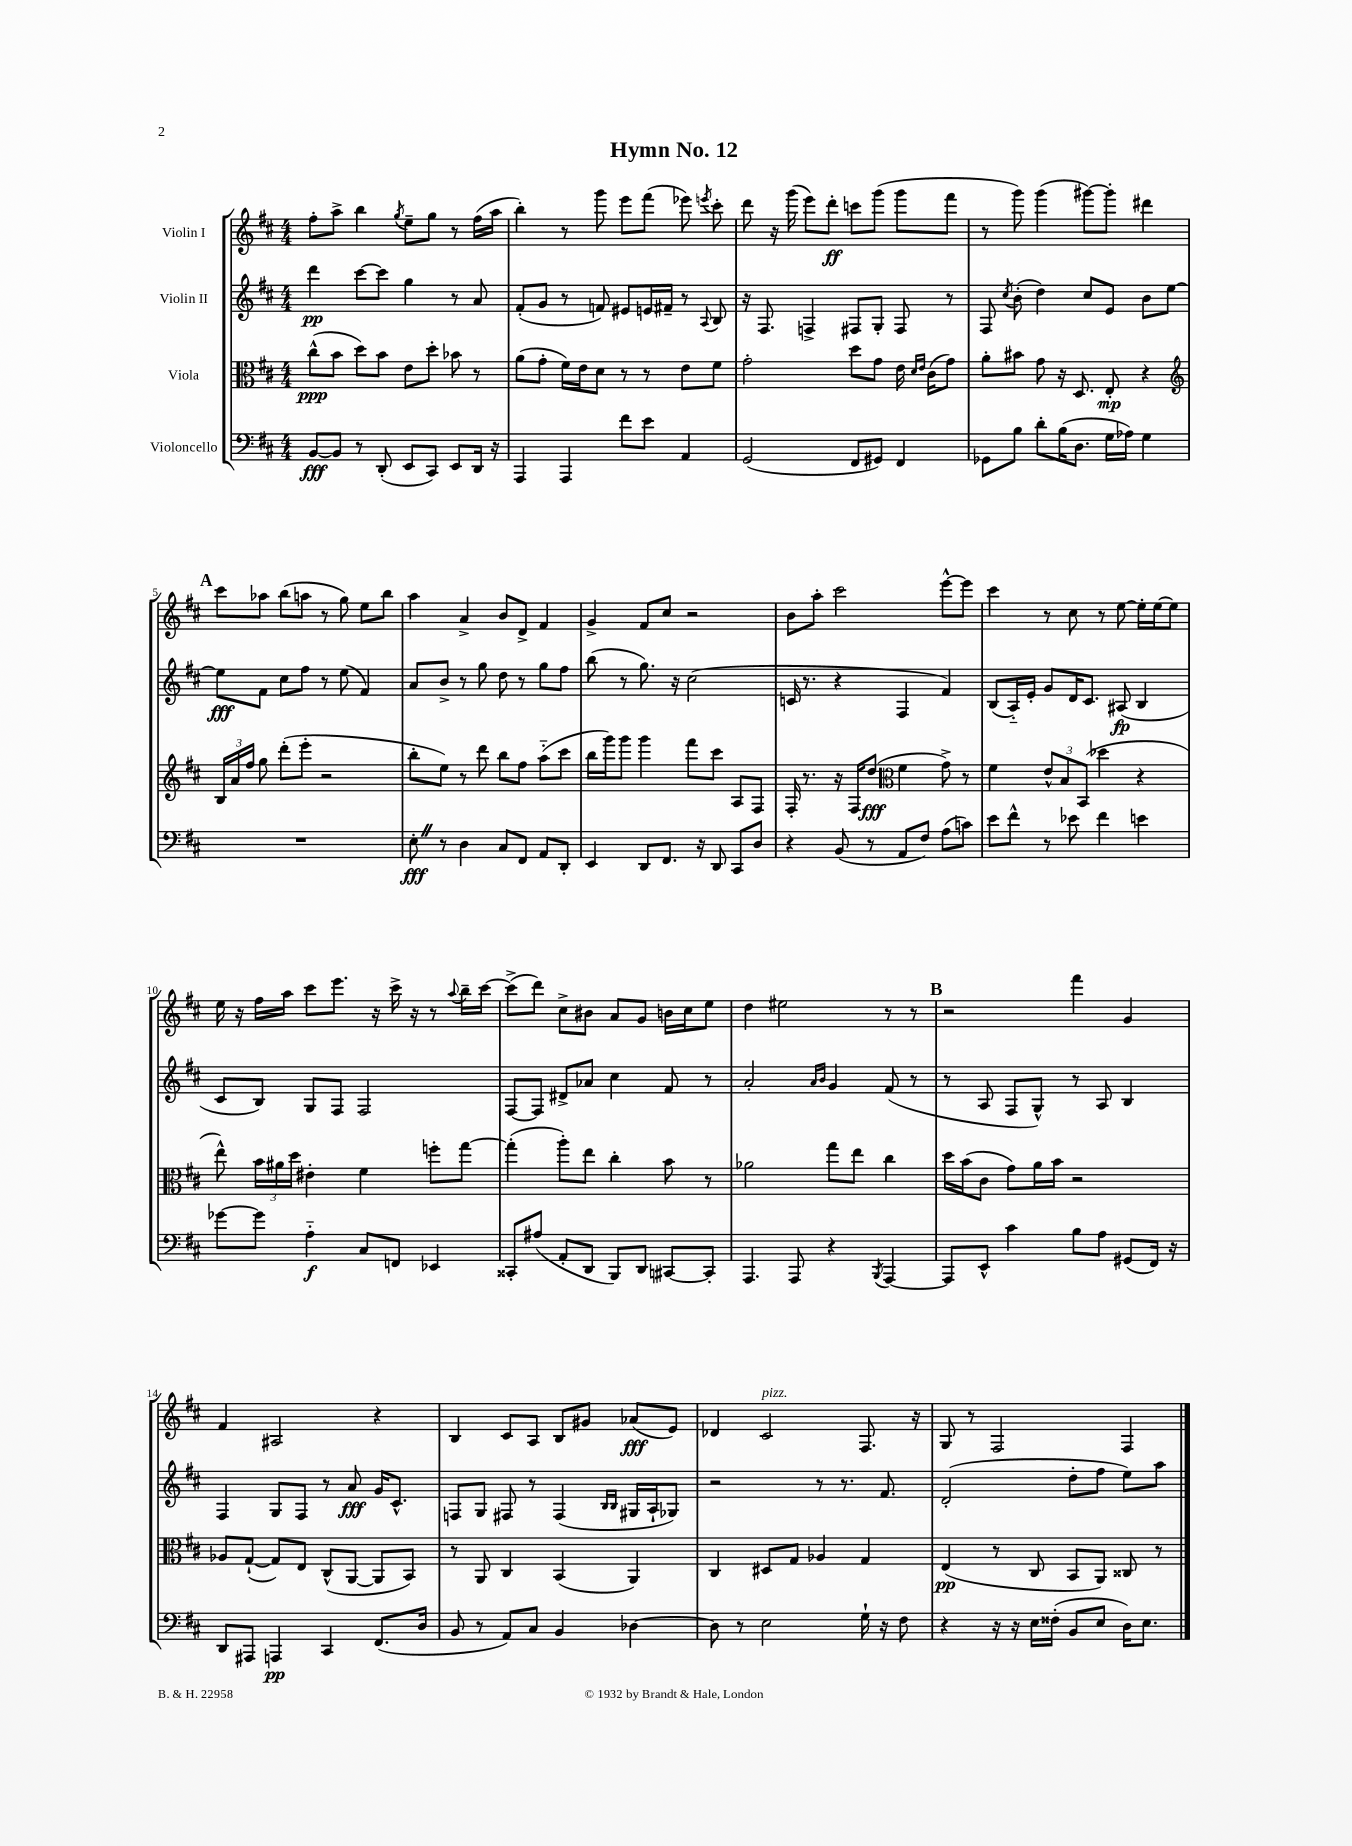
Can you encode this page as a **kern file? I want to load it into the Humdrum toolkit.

**kern	**dynam	**kern	**dynam	**kern	**dynam	**kern	**dynam
*part4	*part4	*part3	*part3	*part2	*part2	*part1	*part1
*staff4	*staff4	*staff3	*staff3	*staff2	*staff2	*staff1	*staff1
*I"Violoncello	*	*I"Viola	*	*I"Violin II	*	*I"Violin I	*
*clefF4	*	*clefC3	*	*clefG2	*	*clefG2	*
*k[f#c#]	*	*k[f#c#]	*	*k[f#c#]	*	*k[f#c#]	*
*M4/4	*	*M4/4	*	*M4/4	*	*M4/4	*
=1	=1	=1	=1	=1	=1	=1	=1
[8BB/L	fff	(8cc#^^\L	ppp	4ddd\	pp	8ff#'\L	.
8BB/J]	.	8b\J	.	.	.	8aa^\J	.
8r	.	8dd\L)	.	[8ccc#\L	.	4bb\	.
(8DD'/	.	8b\J	.	8ccc#\J]	.	.	.
.	.	.	.	.	.	8qgg/	.
8EE/L	.	8e\L	.	4gg\	.	8ee~\L	.
8CC#/J)	.	8dd'\J	.	.	.	8gg\J	.
8EE/L	.	8b-X\	.	8r	.	8r	.
16DD/Jk	.	8r	.	8a/	.	(16ff#\LL	.
16r	.	.	.	.	.	16aa\JJ	.
=2	=2	=2	=2	=2	=2	=2	=2
4AAA/	.	(8a\L	.	(8f#'/L	.	4bb'\)	.
.	.	8g'\J	.	8g/J	.	.	.
4AAA/	.	16f#\LL)	.	8r	.	8r	.
.	.	16e\J	.	.	.	.	.
.	.	8d\J	.	8fn/)	.	8ggg\	.
8f#\L	.	8r	.	8e#X/L	.	8eee\L	.
8e\J	.	8r	.	16en/L	.	(8fff#\J	.
.	.	.	.	16f#X~/JJ	.	.	.
4AA/	.	8e\L	.	8r	.	8eee-X\)	.
.	.	.	.	8qqA/	.	8qeeen/	.
.	.	8f#\J	.	8B/	.	8ccc#'\	.
=3	=3	=3	=3	=3	=3	=3	=3
(2GG/	.	2g'\	.	16r	.	8ddd\	.
.	.	.	.	8.F#/	.	.	.
.	.	.	.	.	.	16r	.
.	.	.	.	.	.	(16ggg\	.
.	.	.	.	4Fn^/	.	8eee\L)	.
.	.	.	.	.	.	8ddd'\J	ff
8FF#/L	.	8dd\L	.	8F#X/L	.	8cccn\L	.
8GG#X/J)	.	8g\J	.	8G'/J	.	(8ggg\J	.
4FF#/	.	16e\	.	8F#/	.	8ggg\L	.
.	.	16qqd/LL	.	.	.	.	.
.	.	16qqe/JJ	.	.	.	.	.
.	.	(16c#\KL	.	.	.	.	.
.	.	8g\J)	.	8r	.	8fff#\J	.
=4	=4	=4	=4	=4	=4	=4	=4
8GG-X\L	.	8a'\L	.	8F#/	.	8r	.
.	.	.	.	8qcc#/	.	.	.
8B\J	.	8b#X\J	.	(8b'\	.	8ggg\)	.
8d'\L	.	8g\	.	4dd\)	.	(4ggg\	.
(16B\K	.	16r	.	.	.	.	.
8.D\J	.	8.D/	.	.	.	.	.
.	.	.	.	8cc#/L	.	[8ggg#X\L)	.
16G\LL	.	8E'/	mp	8e/J	.	8ggg#'\J]	.
16A-X\JJ)	.	.	.	.	.	.	.
4G\	.	4r	.	8b\L	.	4ddd#X\	.
.	.	.	.	[8ee\J	.	.	.
!!LO:LB:g=z
!!LO:REH:place=s1:t=A
=5	=5	=5	=5	=5	=5	=5	=5
*	*	*clefG2	*	*	*	*	*
1r	.	24B/LL	.	8ee\L]	fff	8ccc#\L	.
.	.	24a/	.	.	.	.	.
.	.	24ff#/JJ	.	.	.	.	.
.	.	8gg\	.	8f#\J	.	8aa-X\J	.
.	.	(8ddd'\L	.	8cc#\L	.	(8bb\L	.
.	.	8eee'\J	.	8ff#\J	.	8aan\J	.
.	.	2r	.	8r	.	8r	.
.	.	.	.	(8ee\	.	8gg\)	.
.	.	.	.	4f#/)	.	8ee\L	.
.	.	.	.	.	.	8bb\J	.
=6	=6	=6	=6	=6	=6	=6	=6
8E'Z\	fff	8bb'\L	.	8a/L	.	4aa\	.
8r	.	8ee\J)	.	8b^/J	.	.	.
4D\	.	8r	.	8r	.	4a^/	.
.	.	8ddd\	.	8gg\	.	.	.
8C#/L	.	8bb\L	.	8dd\	.	8b/L	.
8FF#/J	.	8ff#\J	.	8r	.	8d^/J	.
8AA/L	.	(8aa\L	.	8gg\L	.	4f#/	.
8DD'/J	.	8ccc#\J	.	8ff#\J	.	.	.
=7	=7	=7	=7	=7	=7	=7	=7
4EE/	.	16bb\LL	.	(8bb\	.	4g^/	.
.	.	16ggg\J)	.	.	.	.	.
.	.	8ggg\J	.	8r	.	.	.
8DD/L	.	4ggg\	.	8.gg\)	.	8f#/L	.
8.FF#/J	.	.	.	.	.	8cc#/J	.
.	.	.	.	16r	.	.	.
.	.	8fff#\L	.	(2cc#\	.	2r	.
16r	.	.	.	.	.	.	.
8DD/	.	8ccc#\J	.	.	.	.	.
8CC#/L	.	8A/L	.	.	.	.	.
8D/J	.	8F#/J	.	.	.	.	.
=8	=8	=8	=8	=8	=8	=8	=8
4r	.	16F#'/	.	16cn/	.	8b\L	.
.	.	8.r	.	8.r	.	.	.
.	.	.	.	.	.	8aa'\J	.
(8BB/	.	16r	.	4r	.	2ccc#\	.
.	.	16F#/KL	.	.	.	.	.
8r	.	(8dd/J	fff	.	.	.	.
*	*	*clefC3	*	*	*	*	*
8AA/L	.	4f#\	.	4F#/	.	.	.
8F#/J)	.	.	.	.	.	.	.
(8A\L	.	8g^\)	.	4f#/)	.	[8eee^^\L	.
8cn\J)	.	8r	.	.	.	8eee\J]	.
=9	=9	=9	=9	=9	=9	=9	=9
8e\L	.	4f#\	.	(8B/L	.	4ccc#\	.
8f#^^\J	.	.	.	16A/L)	.	.	.
.	.	.	.	16e'/JJ	.	.	.
8r	.	12e^^/L	.	8g/L	.	8r	.
.	.	12B/	.	.	.	.	.
8e-X\	.	.	.	16d/K	.	8cc#\	.
.	.	(12BB/J	.	.	.	.	.
.	.	.	.	8.c#/J	.	.	.
4f#\	.	4dd-X\	.	.	.	8r	.
.	.	.	.	(8A#X/	fp	[8ee\	.
4en\	.	4r	.	4B/	.	16ee'\LL]	.
.	.	.	.	.	.	[16ee\J	.
.	.	.	.	.	.	8ee\J]	.
!!LO:LB:g=z
=10	=10	=10	=10	=10	=10	=10	=10
[8g-X\L	.	8ee^^\)	.	8c#/L	.	16ee\	.
.	.	.	.	.	.	16r	.
8g-\J]	.	24b\LL	.	8B/J)	.	16ff#\LL	.
.	.	24a#X\	.	.	.	.	.
.	.	.	.	.	.	16aa\JJ	.
.	.	24dd\JJ	.	.	.	.	.
4A\	f	4e#X'\	.	8G/L	.	8ccc#\L	.
.	.	.	.	8F#/J	.	8.eee\J	.
8C#/L	.	4f#\	.	2F#/	.	.	.
.	.	.	.	.	.	16r	.
8FFn/J	.	.	.	.	.	16ccc#^\	.
.	.	.	.	.	.	16r	.
4EE-X/	.	8ffn'\L	.	.	.	8r	.
.	.	.	.	.	.	8qqaa/	.
.	.	[8gg\J	.	.	.	16bb~\LL	.
.	.	.	.	.	.	[16ccc#\JJ	.
=11	=11	=11	=11	=11	=11	=11	=11
8CC##X'/L	.	(4gg'\]	.	[8F#/L	.	(8ccc#^\L]	.
(8A#X/J	.	.	.	8F#/J]	.	8ddd\J)	.
8AA'/L	.	8aa'\L)	.	8d#X^/L	.	8cc#^\L	.
8DD/J	.	8ee\J	.	8a-X/J	.	8b#X\J	.
8BBB/L)	.	4cc#'\	.	4cc#\	.	8a/L	.
8DD/J	.	.	.	.	.	8g/J	.
[8CC#X/L	.	8b\	.	8f#/	.	16bn\LL	.
.	.	.	.	.	.	16cc#\J	.
8CC#'/J]	.	8r	.	8r	.	8ee\J	.
=12	=12	=12	=12	=12	=12	=12	=12
4.AAA/	.	2a-X\	.	2a'/	.	4dd\	.
.	.	.	.	.	.	2ee#X\	.
8AAA/	.	.	.	.	.	.	.
.	.	.	.	16qqa/LL	.	.	.
.	.	.	.	16qqb/JJ	.	.	.
4r	.	8gg\L	.	4g/	.	.	.
.	.	8ee\J	.	.	.	.	.
8qBBB/	.	.	.	.	.	.	.
[4AAA/	.	4cc#\	.	(8f#/	.	8r	.
.	.	.	.	8r	.	8r	.
!!LO:REH:place=s1:t=B
=13	=13	=13	=13	=13	=13	=13	=13
8AAA/L]	.	16dd\LL	.	8r	.	2r	.
.	.	(16b\J	.	.	.	.	.
8EE^^/J	.	8c#\J	.	8A/	.	.	.
4c#\	.	8g\L)	.	8F#/L	.	.	.
.	.	16a\L	.	8G^^/J)	.	.	.
.	.	16b\JJ	.	.	.	.	.
8B\L	.	2r	.	8r	.	4fff#\	.
8A\J	.	.	.	8A/	.	.	.
(8GG#X/L	.	.	.	4B/	.	4g/	.
16FF#/Jk)	.	.	.	.	.	.	.
16r	.	.	.	.	.	.	.
!!LO:LB:g=z
=14	=14	=14	=14	=14	=14	=14	=14
8DD/L	.	8A-X/L	.	4F#/	.	4f#/	.
8AAA#X/J	.	([8G`/J	.	.	.	.	.
4AAAn/	pp	8G/L])	.	8G/L	.	2A#X/	.
.	.	8E/J	.	8F#/J	.	.	.
4CC#/	.	(8C#^^/L	.	8r	.	.	.
.	.	[8AA/J	.	8a/	fff	.	.
(8.FF#/L	.	8AA/L]	.	16g/KL	.	4r	.
.	.	.	.	8.c#^^/J	.	.	.
.	.	8BB/J)	.	.	.	.	.
16D/Jk	.	.	.	.	.	.	.
=15	=15	=15	=15	=15	=15	=15	=15
8BB/	.	8r	.	8Fn/L	.	4B/	.
8r	.	8AA/	.	8G/J	.	.	.
8AA/L)	.	4C#/	.	8F#X/	.	8c#/L	.
8C#/J	.	.	.	8r	.	8A/J	.
4BB/	.	(4BB/	.	(4F#/	.	8B/L	.
.	.	.	.	.	.	8g#X/J	.
.	.	.	.	16qqB/LL	.	.	.
.	.	.	.	16qqB/JJ	.	.	.
[4D-X\	.	4AA/)	.	16G#X/LL	.	(8a-X/L	fff
.	.	.	.	16A`/J	.	.	.
.	.	.	.	8G-X/J)	.	8e/J)	.
=16	=16	=16	=16	=16	=16	=16	=16
8D-\]	.	4C#/	.	2r	.	4d-X/	.
8r	.	.	.	.	.	.	.
!	!	!	!	!	!	!LO:TX:a:i:t=pizz.	!
2E\	.	8D#X/L	.	.	.	2c#/	.
.	.	8G/J	.	.	.	.	.
.	.	4A-X/	.	8r	.	.	.
.	.	.	.	8.r	.	.	.
16G`\	.	4G/	.	.	.	8.F#/	.
16r	.	.	.	8.f#/	.	.	.
8F#\	.	.	.	.	.	.	.
.	.	.	.	.	.	16r	.
=17	=17	=17	=17	=17	=17	=17	=17
4r	.	(4E/	pp	(2d'/	.	8G/	.
.	.	.	.	.	.	8r	.
16r	.	8r	.	.	.	2F#/	.
16r	.	.	.	.	.	.	.
16E\LL	.	8C#/	.	.	.	.	.
(16F##X'\JJ	.	.	.	.	.	.	.
8BB/L	.	8BB/L	.	8dd'\L	.	.	.
8E/J	.	8AA/J)	.	8ff#\J	.	.	.
16D\KL)	.	8C##X/	.	8ee\L)	.	4F#/	.
8.E\J	.	.	.	.	.	.	.
.	.	8r	.	8aa\J	.	.	.
==	==	==	==	==	==	==	==
*-	*-	*-	*-	*-	*-	*-	*-
